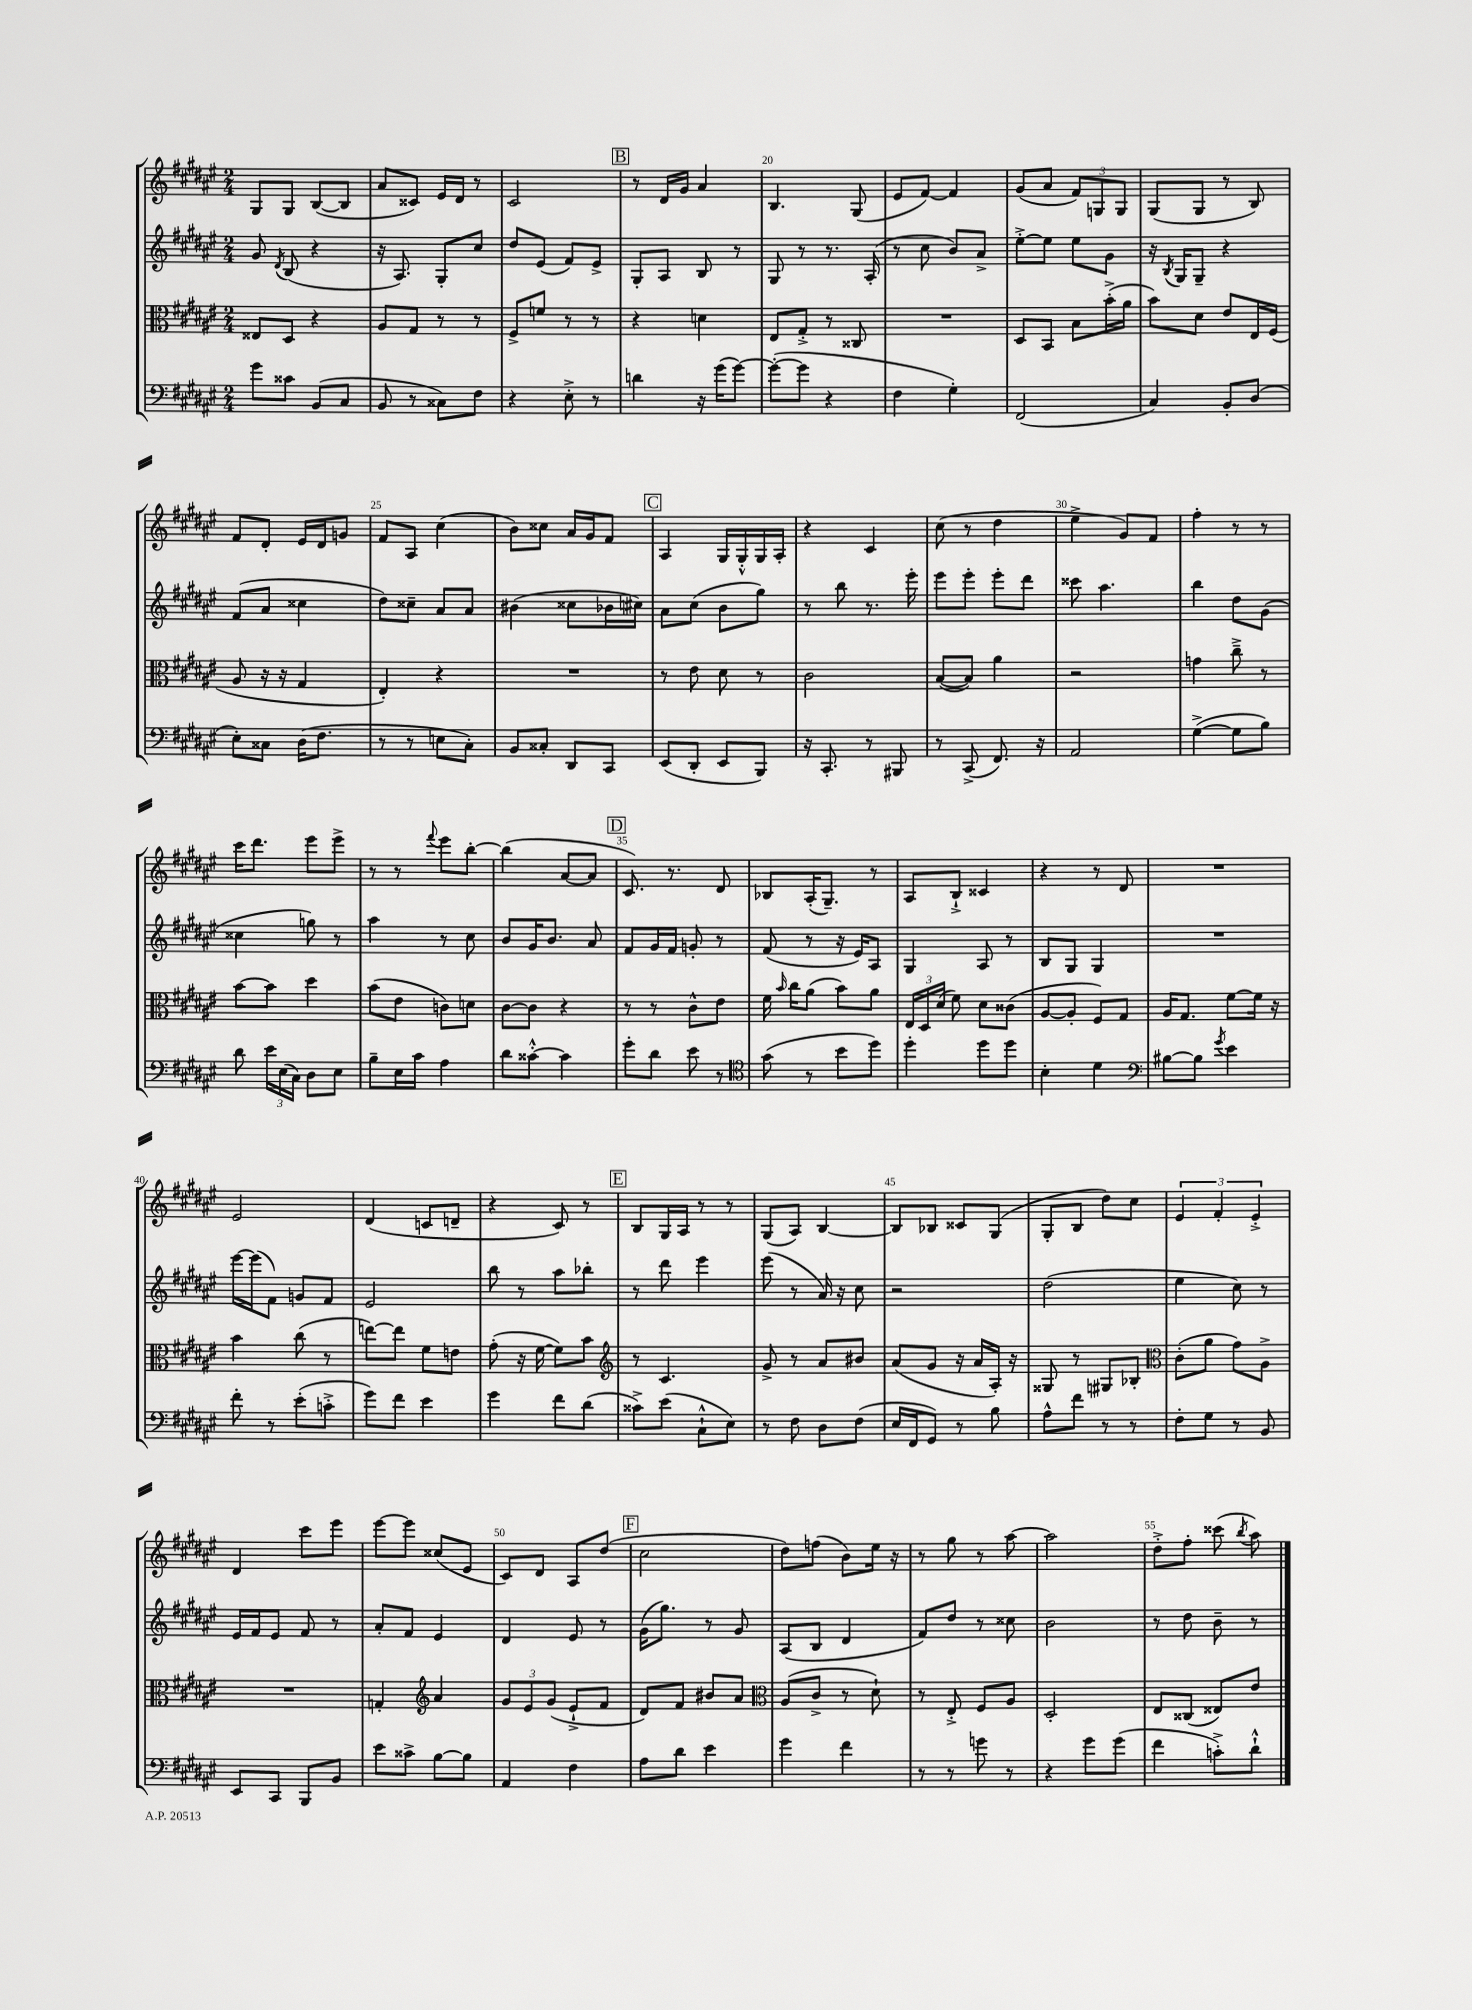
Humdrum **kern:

**kern	**kern	**kern	**kern
*part4	*part3	*part2	*part1
*staff4	*staff3	*staff2	*staff1
*clefF4	*clefC3	*clefG2	*clefG2
*k[f#c#g#d#a#e#]	*k[f#c#g#d#a#e#]	*k[f#c#g#d#a#e#]	*k[f#c#g#d#a#e#]
*M2/4	*M2/4	*M2/4	*M2/4
=16	=16	=16	=16
8g#\L	8E##X/L	8g#/	8G#/L
.	.	8qd#/	.
8c##X\J	8D#/J	(8B/	8G#/J
(8BB/L	4r	4r	([8B/L
8C#/J	.	.	8B/J]
=17	=17	=17	=17
8BB/	8A#/L	16r	8a#/L
.	.	8.A#/)	.
8r	8G#/J	.	8c##X/J)
8C##X\L)	8r	8G#'/L	16e#/LL
.	.	.	16d#/JJ
8F#\J	8r	8cc#/J	8r
=18	=18	=18	=18
4r	8F#^/L	8dd#/L	2c#/
.	8fn/J	(8e#/J	.
8E#'^\	8r	8f#/L)	.
8r	8r	8e#^/J	.
!!LO:REH:place=s1:t=B
=19	=19	=19	=19
4dn\	4r	8G#'/L	8r
.	.	8A#/J	16d#/LL
.	.	.	16g#/JJ
16r	4dn\	8B/	4a#/
(16g#\KL	.	.	.
[8g#\J)	.	8r	.
=20	=20	=20	=20
(8g#'\L_	8E#/L	8G#/	4.B/
8g#\J]	8G#'^/J	8r	.
4r	8r	8.r	.
.	8C##X/	.	(8G#/
.	.	(16A#'/	.
=21	=21	=21	=21
4F#\	2r	8r	8e#/L
.	.	8cc#\	[8f#/J)
4G#'\)	.	8b/L)	4f#/]
.	.	8a#^/J	.
=22	=22	=22	=22
(2FF#/	8D#/L	[8ee#'^\L	(8g#/L
.	8BB/J	8ee#\J]	8a#/J
.	8B\L	8ee#\L	12f#/L)
.	.	.	12Gn/
.	(16b'^\L	8g#\J	.
.	.	.	12G/J
.	16a#\JJ	.	.
=23	=23	=23	=23
4C#/)	8b\L)	16r	(8G#/L
.	.	8qB/	.
.	.	16G#/KL	.
.	8d#\J	8G#~/J	8G#/J
8BB'/L	8e#/L	4r	8r
(8D#/J	16E#/L	.	8B/)
.	(16F#/JJ	.	.
!!LO:LB:g=z
=24	=24	=24	=24
8E#'\L)	8A#/	(8f#/L	8f#/L
8C##X\J	16r	8a#/J	8d#'/J
.	16r	.	.
(16D#\KL	4G#/	4cc##X\	16e#/LL
8.F#\J	.	.	16d#/J
.	.	.	8gn/J
=25	=25	=25	=25
8r	4E#'/)	8dd#\L)	8f#/L
8r	.	8cc##X~\J	8A#/J
8En\L	4r	8a#/L	(4cc#\
8C#'\J)	.	8a#/J	.
=26	=26	=26	=26
8BB/L	2r	(4b#X\	8b\L)
8C##X'/J	.	.	8cc##X\J
8DD#/L	.	8cc##X\L	16a#/LL
.	.	.	16g#/J
8CC#/J	.	16b-X\L	8f#/J
.	.	16cc#X\JJ)	.
!!LO:REH:place=s1:t=C
=27	=27	=27	=27
(8EE#/L	8r	8a#\L	4A#/
8DD#'/J	8e#\	(8cc#\J	.
8EE#/L	8d#\	8b\L	16G#/LL
.	.	.	16G#'^^/
8BBB/J)	8r	8gg#\J)	16G#/
.	.	.	16A#'/JJ
=28	=28	=28	=28
16r	2c#\	8r	4r
8.CC#'/	.	.	.
.	.	8bb\	.
8r	.	8.r	4c#/
8BBB#X/	.	.	.
.	.	16eee#'\	.
=29	=29	=29	=29
8r	([8B/L	8eee#\L	(8cc#\
(8CC#^/	8B/J])	8eee#'\J	8r
8.FF#/)	4a#\	8eee#'\L	4dd#\
.	.	8ddd#\J	.
16r	.	.	.
=30	=30	=30	=30
2AA#/	2r	8ccc##X\	4ee#^\
.	.	4.aa#\	.
.	.	.	8g#/L)
.	.	.	8f#/J
=31	=31	=31	=31
([4G#^\	4gn\	4bb\	4ff#'\
8G#\L]	8cc#~^\	8dd#\L	8r
8B\J)	8r	(8g#\J	8r
!!LO:LB:g=z
=32	=32	=32	=32
8d#\	[8b\L	4cc##X\	16ccc#\KL
.	.	.	8.ddd#\J
24e#\LL	8b\J]	.	.
(24E#\	.	.	.
24C#\JJ)	.	.	.
8D#\L	4dd#\	8ggn\)	8eee#\L
8E#\J	.	8r	8eee#^\J
=33	=33	=33	=33
8B~\L	(8b\L	4aa#\	8r
16E#\L	8e#\J	.	8r
16c#\JJ	.	.	.
.	.	.	8qqfff#/
4A#\	8cn\L)	8r	8eee#\L
.	8dn\J	8cc#\	[8bb'\J
=34	=34	=34	=34
8d#\L	[8c#\L	8b/L	(4bb\]
[8c##X'^^\J	8c#\J]	16g#/K	.
.	.	8.b/J	.
4c##\]	4r	.	[8a#/L
.	.	8a#/	8a#/J]
!!LO:REH:place=s1:t=D
=35	=35	=35	=35
8g#'\L	8r	8f#/L	8.c#/)
8d#\J	8r	16g#/L	.
.	.	16f#/JJ	8.r
8e#\	8c#^^\L	8gn'/	.
8r	8e#\J	8r	8d#/
=36	=36	=36	=36
*clefC4	*	*	*
(8g#\	16f#\	(8f#/	8B-X/L
.	16qqb/	.	.
.	16cc#\KL	.	.
8r	(8a#\J	8r	(16A#'/K
.	.	.	8.G#~/J)
8b\L	8b\L)	16r	.
.	.	16e#/KL)	.
8dd#\J)	8a#\J	8A#/J	8r
=37	=37	=37	=37
4dd#'\	24E#/LL	4G#/	8A#/L
.	24D#/	.	.
.	(24d#/JJ	.	.
.	8f#\)	.	8B`^/J
8dd#\L	8d#\L	8A#/	4c##X/
8dd#\J	(8c##X\J	8r	.
=38	=38	=38	=38
4B'\	[8A#/L	8B/L	4r
.	8A#'/J]	8G#/J	.
4d#\	8F#/L)	4G#/	8r
.	8G#/J	.	8d#/
=39	=39	=39	=39
*clefF4	*	*	*
[8B#X\L	16A#/KL	2r	2r
.	8.G#/J	.	.
8B#\J]	.	.	.
8qg#/	.	.	.
4e#\	[8f#\L	.	.
.	16f#\Jk]	.	.
.	16r	.	.
!!LO:LB:g=z
=40	=40	=40	=40
8f#'\	4b\	[16eee#\LL	2e#/
.	.	(16eee#\J]	.
8r	.	8f#\J)	.
(8e#'\L	(8cc#\	8gn/L	.
8cn'^\J	8r	8f#/J	.
=41	=41	=41	=41
8g#\L)	[8een\L)	2e#/	(4d#/
8f#\J	8ee\J]	.	.
4e#\	8f#\L	.	8cn/L
.	8en\J	.	8dn~/J
=42	=42	=42	=42
4g#\	(8g#'\	8bb\	4r
.	16r	8r	.
.	[16f#\	.	.
8f#\L	8f#\L])	8aa#\L	8c#/)
(8d#\J	8b\J	8bb-X'\J	8r
!!LO:REH:place=s1:t=E
=43	=43	=43	=43
*	*clefG2	*	*
8c##X^\L)	8r	8r	8B/L
(8e#\J	4.c#/	8ddd#\	16G#/L
.	.	.	16A#/JJ
8C#`^^\L	.	4eee#\	8r
8E#\J)	.	.	8r
=44	=44	=44	=44
8r	8g#^/	(8eee#\	(8G#/L
8F#\	8r	8r	8A#/J)
8D#\L	8a#/L	16a#/)	[4B/
.	.	16r	.
(8F#\J	8b#X/J	8cc#\	.
=45	=45	=45	=45
16E#/LL	(8a#/L	2r	8B/L]
16FF#/J	.	.	.
8GG#/J)	8g#/J	.	8B-X/J
8r	16r	.	8c##X/L
.	16a#/LL	.	.
8B\	16A#'/JJ)	.	(8G#/J
.	16r	.	.
=46	=46	=46	=46
8A#^^\L	8G##X/	(2dd#\	8G#'/L
8f#\J	8r	.	8B/J
8r	8G#X/L	.	8dd#\L)
8r	8B-X'/J	.	8cc#\J
=47	=47	=47	=47
*	*clefC3	*	*
8F#'\L	(8c#'\L	4ee#\	6e#/
8G#\J	8a#\J	.	.
.	.	.	6f#'/
8r	8g#\L)	8cc#\)	.
.	.	.	6e#'^/
8BB/	8A#^\J	8r	.
!!LO:LB:g=z
=48	=48	=48	=48
8EE#/L	2r	16e#/LL	4d#/
.	.	16f#/J	.
8CC#/J	.	8e#/J	.
8BBB/L	.	8f#/	8ccc#\L
8BB/J	.	8r	8eee#\J
=49	=49	=49	=49
8e#\L	4Gn'/	8a#'/L	[8eee#\L
8c##X^\J	.	8f#/J	8eee#\J]
*	*clefG2	*	*
[8B\L	4a#/	4e#/	(8cc##X/L
8B\J]	.	.	8e#/J
=50	=50	=50	=50
4AA#/	12g#/L	4d#/	8c#/L)
.	12e#/	.	.
.	.	.	8d#/J
.	(12g#/J	.	.
4F#\	8e#`^/L	8e#/	8A#/L
.	8f#/J	8r	(8dd#/J
!!LO:REH:place=s1:t=F
=51	=51	=51	=51
8A#\L	8d#/L)	(16g#\KL	2cc#\
.	.	8.gg#\J)	.
8d#\J	8f#/J	.	.
4e#\	8b#X/L	8r	.
.	8a#/J	8g#/	.
=52	=52	=52	=52
*	*clefC3	*	*
4g#\	(8A#/L	(8A#/L	8dd#\L)
.	8c#^/J	8B/J	(8ffn\J
4f#\	8r	4d#/	8b\L)
.	8d#`\)	.	16ee#\Jk
.	.	.	16r
=53	=53	=53	=53
8r	8r	8f#/L)	8r
8r	8E#'^/	8dd#/J	8gg#\
8gn\	8F#/L	8r	8r
8r	8A#/J	8cc##X\	[8aa#\
=54	=54	=54	=54
4r	2D#'/	2b\	2aa#\]
8g#\L	.	.	.
(8g#\J	.	.	.
=55	=55	=55	=55
4f#\	8E#/L	8r	8dd#'^\L
.	(8C##X/J	8dd#\	8ff#'\J
8cn'^\L)	8E##X/L)	8b~\	(8ccc##X\
.	.	.	8qbb/
8d#`^^\J	8e#/J	8r	8aa#\)
==	==	==	==
*-	*-	*-	*-
